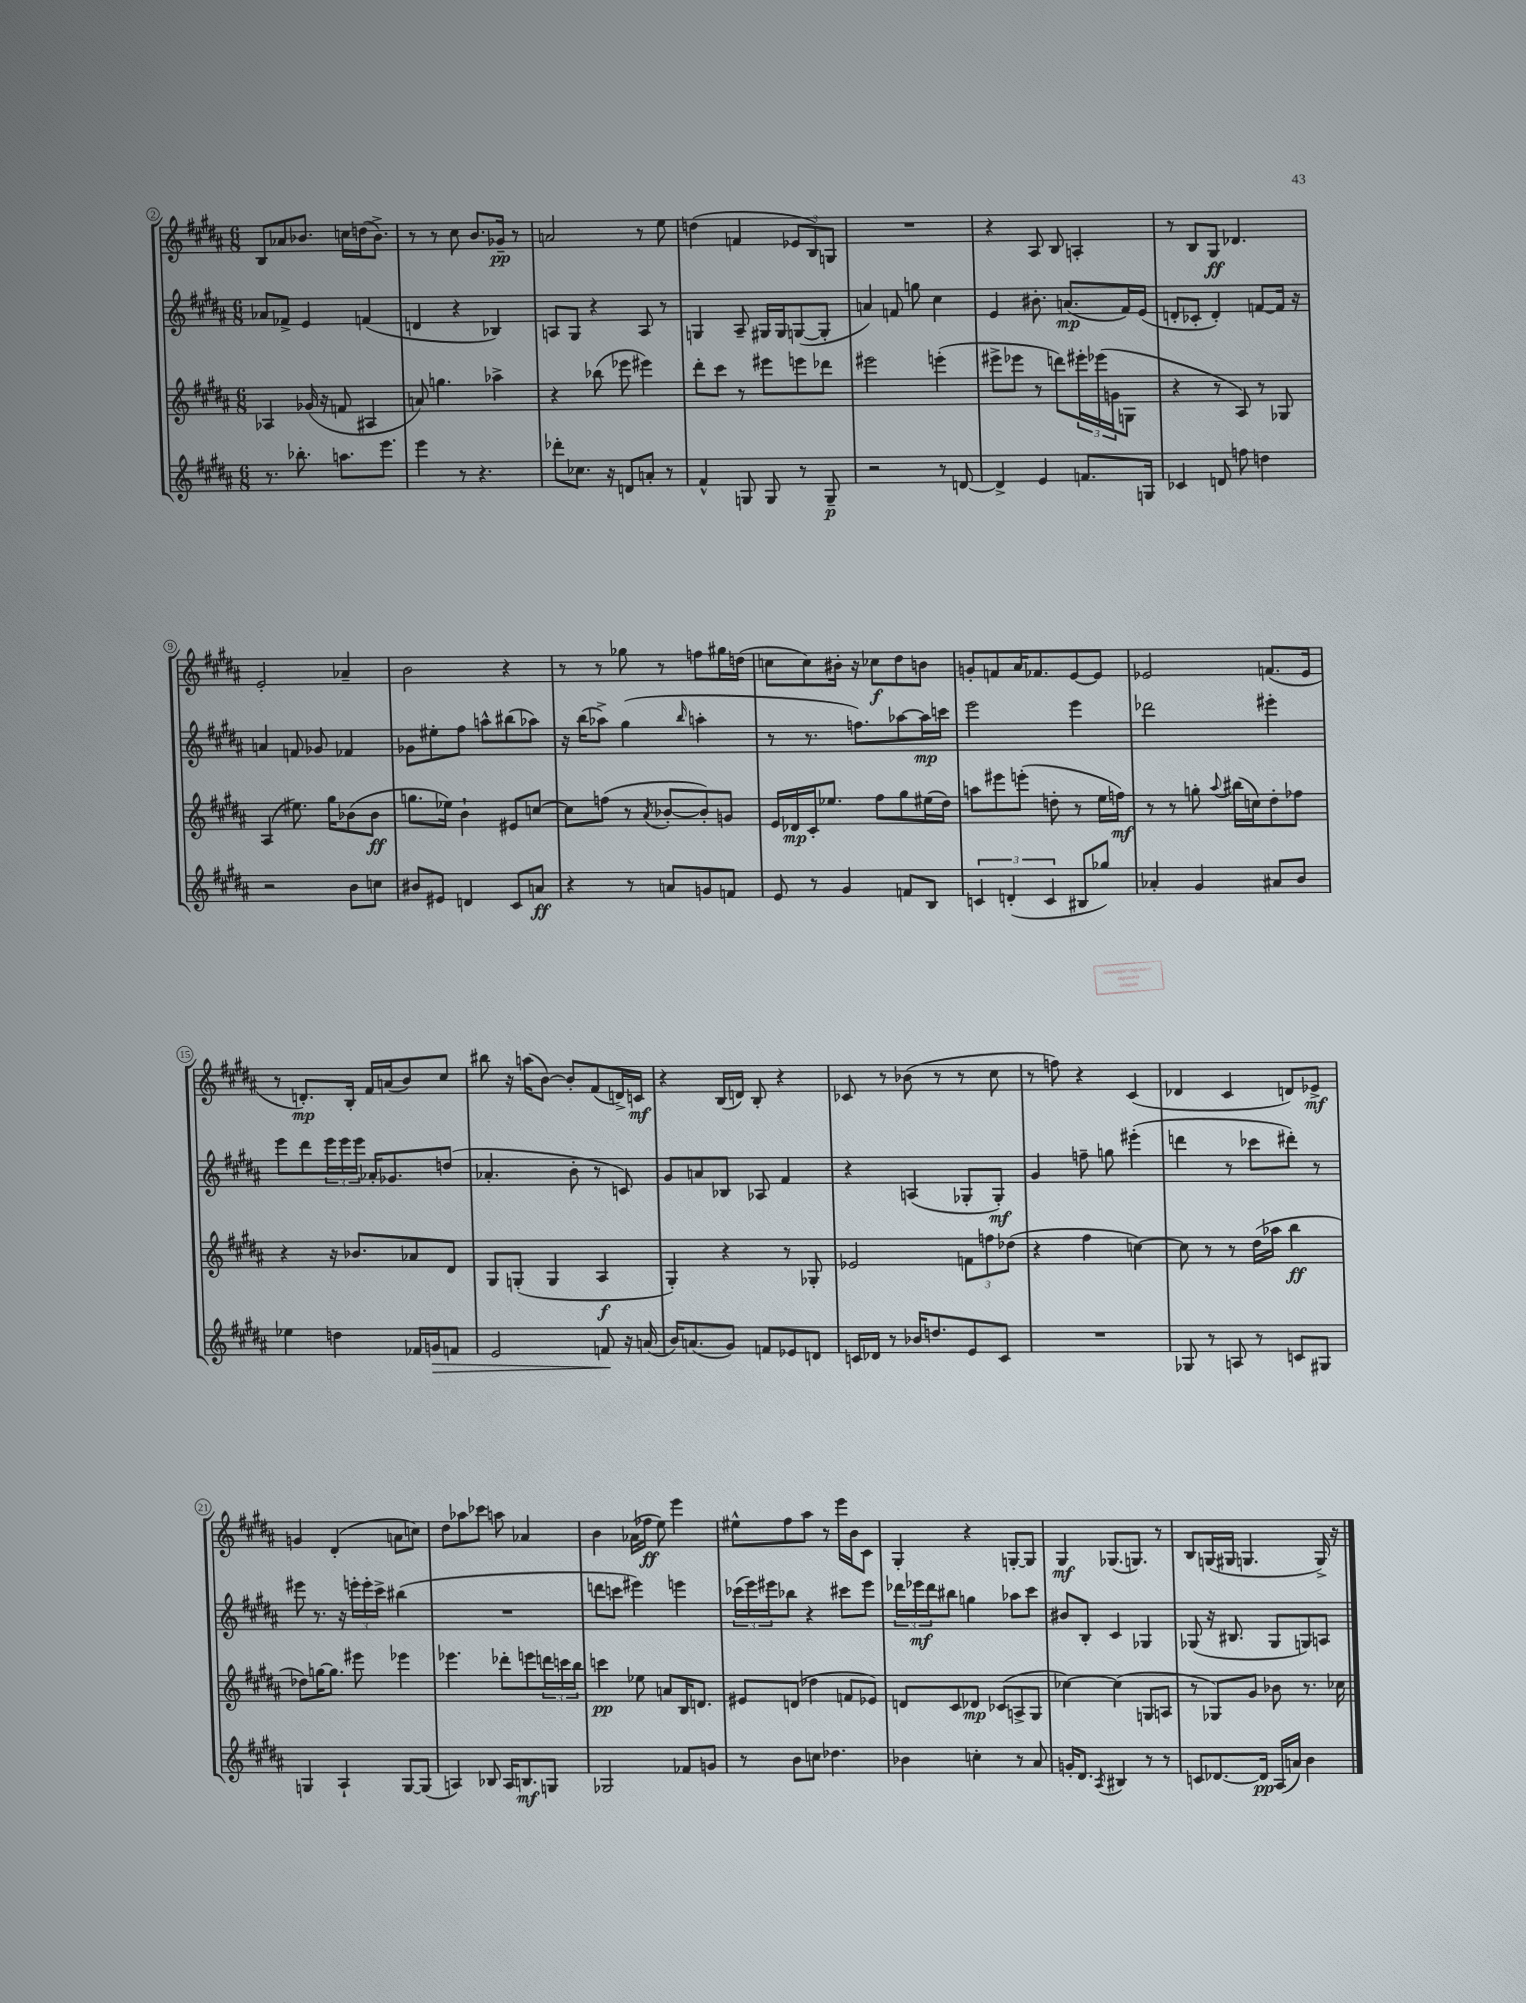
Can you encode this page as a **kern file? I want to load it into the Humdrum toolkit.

**kern	**kern	**kern	**kern
*staff4	*staff3	*staff2	*staff1
*clefG2	*clefG2	*clefG2	*clefG2
*k[f#c#g#d#a#]	*k[f#c#g#d#a#]	*k[f#c#g#d#a#]	*k[f#c#g#d#a#]
*M6/8	*M6/8	*M6/8	*M6/8
8.r	4A-	8a-	8B
.	.	8f-^	8a-
8.bb-'	.	.	.
.	(16g-	4e	8.b-
.	16r	.	.
8.aa	8f	.	.
.	.	.	16cc
.	4A#	(4f	(16dd
8.eee	.	.	8.b-^)
=	=	=	=
4eee	8a)	4d	8r
.	4.gg	.	8r
8r	.	4r	8cc#
4.r	.	.	8.b
.	4aa-^	4B-)	.
.	.	.	16g-~
.	.	.	8r
=	=	=	=
8ddd-'	4r	8A	2a
8.cc-	.	8G#	.
.	(8bb-	4r	.
16r	.	.	.
8d	8eee-	.	.
8a'	4eee#)	8A	8r
8r	.	8r	8ee
=	=	=	=
4f#^^	8ddd#'	4G	(4dd
.	8ccc#	.	.
8G	8r	8A#~	4f
8G	8eee#	16G#	.
.	.	16G#	.
8r	8eee	([8G	12e-
.	.	.	12B)
8G~	8ddd-	8G']	.
.	.	.	12G
=	=	=	=
2r	2eee#	4a)	2.r
.	.	8f	.
.	.	8gg	.
8r	(4eee'	4cc#	.
[8d	.	.	.
=	=	=	=
4d^]	8eee#^	4e	4r
.	8eee-	.	.
4e	8r	8.b#'	8A#
.	8ddd)	.	8B
.	.	(8.a	.
8.f	24eee#'	.	4A'
.	(24eee-	.	.
.	24g	.	.
.	8G	16f#)	.
16G	.	(16e	.
=	=	=	=
4c-	4r	8d'	8r
.	.	8c-'	8B
8d	8r	4d')	8G#
8ff	8A#)	.	4.d-
4dd	8r	[8f	.
.	8G-	16f]	.
.	.	16r	.
=	=	=	=
2r	(4A#	4a	2e'
.	8.ee#)	8f	.
.	.	8g-	.
.	16gg#	.	.
8b	(8b-	4f-	4a-~
8cc	8b-	.	.
=	=	=	=
8b#	8.gg	8g-	2b
8e#	.	8ee#'	.
.	16ee-)	.	.
4d	4b`	8ff#	.
.	.	8aa^^	.
8c#	8e#	(8bb#	4r
8a	[8cc	8aa-)	.
=	=	=	=
4r	8cc]	16r	8r
.	.	(16bb	.
.	(8ff	8aa-^)	8r
8r	8r	(4gg#	8gg-
.	8qa#	.	.
8a	[8b-'	.	8r
.	.	16qqbb	.
8g	8b-'])	4aa'	8ff
8f	8g	.	16gg#
.	.	.	(16dd
=	=	=	=
8e	16e	8r	8cc
.	16d-	.	.
8r	16c#'	8.r	8cc)
.	8.ee-	.	.
4g#	.	.	16b#'
.	.	8.ff)	16r
.	8ff#	.	8cc-
8f	8gg#	[8aa-	8dd#
8B	(16ee#	16aa-]	8b
.	16dd#)	16ccc	.
=	=	=	=
6c	8aa	2eee	8g'
.	8eee#	.	8f
(6d'	.	.	.
.	(8eee'	.	16a#
.	.	.	8.f-
6c	.	.	.
.	8dd'	.	.
8B#	8r	4eee	[8e
8gg-)	16ee	.	8e]
.	16ff)	.	.
=	=	=	=
4a-'	8r	2ddd-	2e-
.	8r	.	.
4g#	8gg'	.	.
.	8qqaa#	.	.
.	(16bb#	.	.
.	16cc)	.	.
8a#	8dd#'	4eee#'	(8.f
8b	8ff-	.	.
.	.	.	16e-
=	=	=	=
4ee-	4r	8eee	8r
.	.	8ddd#	8.d')
4dd	16r	24eee	.
.	.	24eee	.
.	8.b-	.	16B'
.	.	24eee	.
.	.	16a-'	16f#
.	.	8.g-	(16a
16f-	8a-	.	8b)
16g	.	.	.
8f	8d#	(8dd	8cc#
=	=	=	=
2e	8G#	4.a-'	8bb#
.	(8G'	.	16r
.	.	.	(16aa
.	4G	.	[8b)
.	.	8b'	8b']
8f	4A#	8r	(8f#
16r	.	8c)	16d^)
(16a	.	.	16c
=	=	=	=
16b)	4G#')	8g#	4r
(8.a	.	.	.
.	.	8a	.
8g#)	4r	8B-	(16B
.	.	.	16d)
8f	.	8A-	8B'
8e-	8r	4f#	4r
8d	8G-'	.	.
=	=	=	=
16c	2e-	4r	8c-
16d-	.	.	.
8r	.	.	8r
16b-	.	(4A	(8b-
8.dd	.	.	.
.	.	.	8r
8e	12f	8G-'	8r
.	12ff	.	.
8c	.	8G-')	8cc#
.	(12dd-	.	.
=	=	=	=
2.r	4r	4g#	8r
.	.	.	8ff)
.	4ff#	8ff~	4r
.	.	8gg	.
.	[4cc)	(4eee#'	(4c#
=	=	=	=
8G-	8cc]	4ddd	4d-
8r	8r	.	.
8A	8r	8r	4c#
8r	(16dd#	8ccc-	.
.	16aa-	.	.
8c	4bb	8ddd#')	8d)
8G#	.	8r	8e-^
=	=	=	=
4G	8dd-)	8eee#	4g
.	[16gg	8.r	.
.	8.gg]	.	.
4A#`	.	.	(4d#'
.	.	16r	.
.	8eee#	24eee'	.
.	.	24eee'	.
.	.	24ccc#^	.
[8G	4eee-	(4bb#	8a
(8G]	.	.	8cc)
=	=	=	=
4A)	4.eee-	2.r	8dd#
.	.	.	8aa-
8B-	.	.	8ccc-
16A	8ddd-'	.	8aa
8.B	.	.	.
.	8eee	.	4a-
8G	24ddd	.	.
.	24ccc	.	.
.	24bb	.	.
=	=	=	=
2G-	4ccc	8ddd	4b
.	.	8ccc	.
.	8ee-	4eee#)	(16a-
.	.	.	16ff-
.	8a	.	8ee)
8f-	16B	4eee	4eee
.	8.d	.	.
8g	.	.	.
=	=	=	=
8r	8e#	(24ccc-	8ee#^^
.	.	24eee)	.
.	.	24eee#	.
8b	(8d	8bb-	8ff#
8cc	4dd-	4r	8aa#
4.dd-	.	.	8r
.	8f	8ccc#	16eee
.	.	.	16b
.	8e-)	8eee#	8c#
=	=	=	=
4b-	8d	24ddd-	4G#'
.	.	24eee-	.
.	.	24ddd-	.
.	8c#	8bb#	.
4cc'	8d-	4gg	4r
.	(8c-	.	.
8r	8A^	8aa-	[8G'
8a#	8G#	8ccc#	8G]
=	=	=	=
16g'	[4cc-)	8b#	4G#
8.d#	.	.	.
.	.	8B'	.
8qA#	.	.	.
4B#	(4cc-]	4c#	(8.G-
.	.	.	8.G)
8r	8G	4G-	.
8r	8A	.	8r
=	=	=	=
8c	8r	(8G-	8B
[8.d-	8G-)	16r	(16G
.	.	8.B#	16G#
.	8g#	.	4.G
16d-]	.	.	.
(16A#	8b-	8G-	.
16a)	.	.	.
4b	8.r	8G)	.
.	.	8A	16G^)
.	16cc-	.	16r
==	==	==	==
*-	*-	*-	*-
